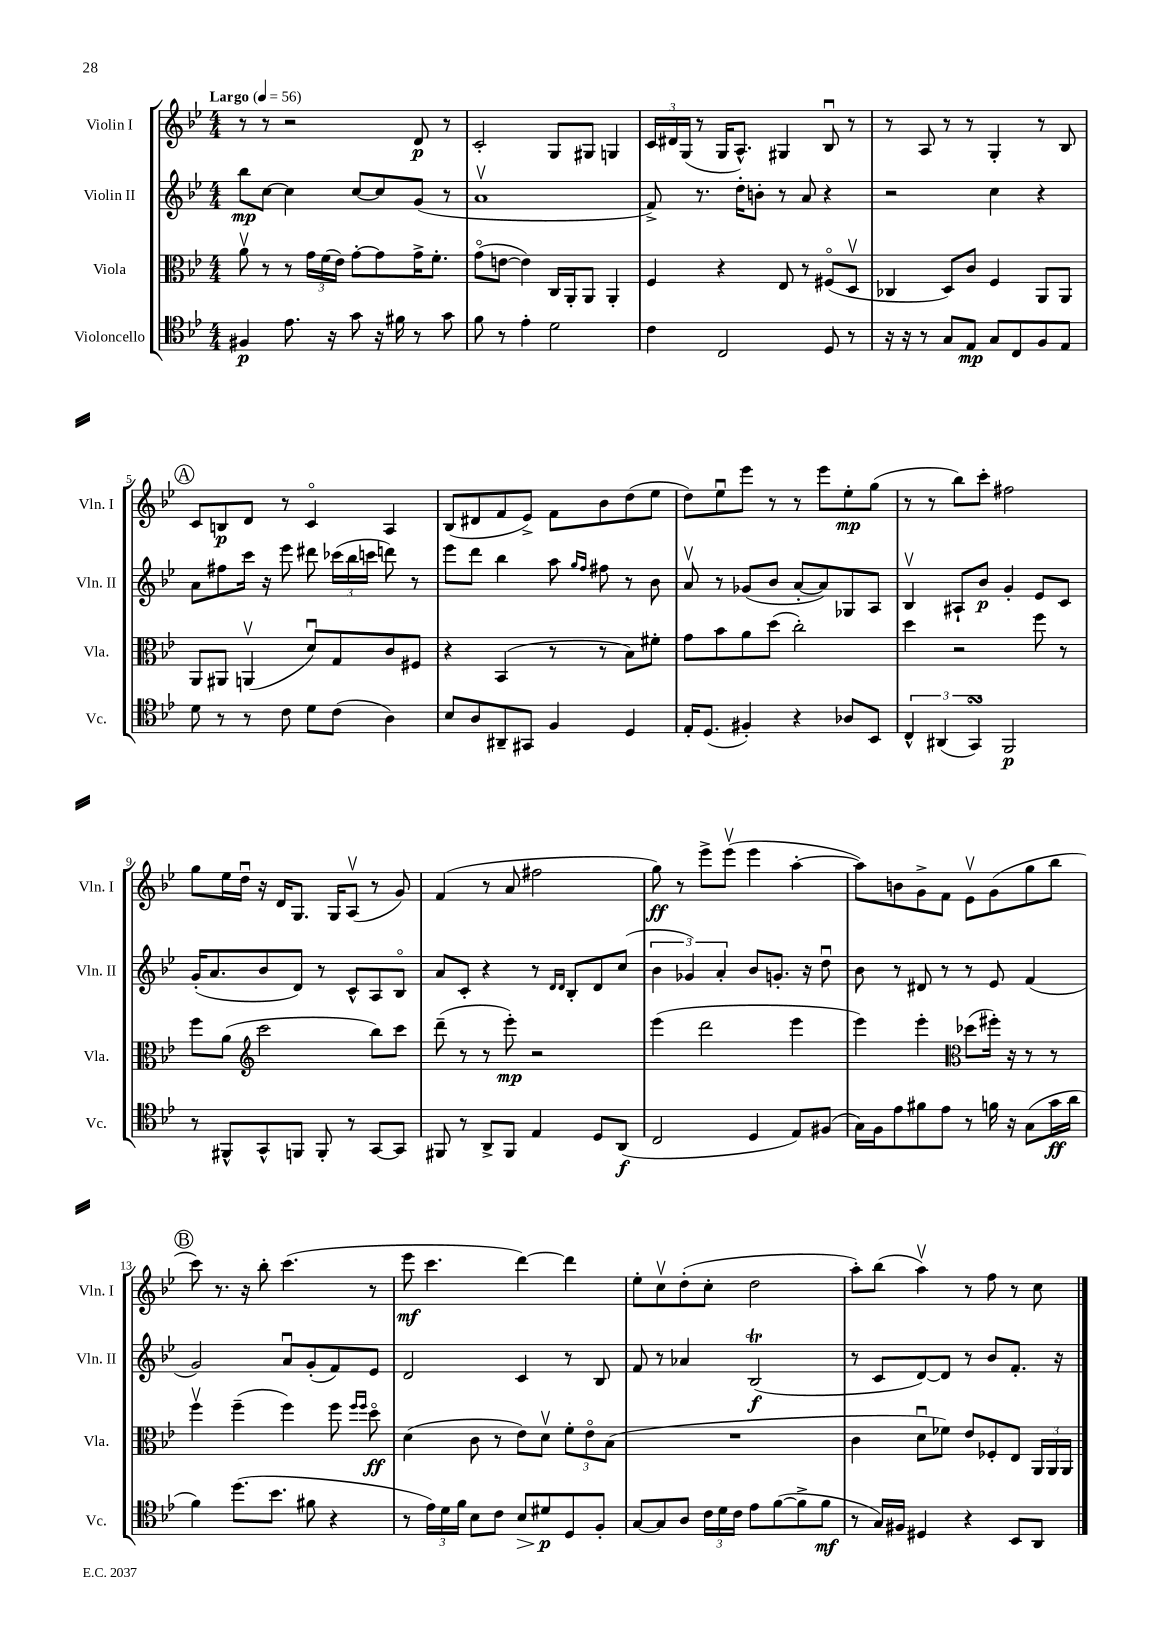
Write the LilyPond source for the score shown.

<<
\new StaffGroup <<
\new Staff = "s0" \with { instrumentName = "Violin I" shortInstrumentName = "Vln. I" } {
    \clef treble \key bes \major \numericTimeSignature \time 4/4 \tempo "Largo" 4 = 56
    \autoBeamOff r8 r8 r2 d'8\p r8 |
    c'2-. g8[ gis8] g4 |
    \tuplet 3/2 { c'16[ dis'16 g16]( } r8 g16[ a8.]-^) gis4 bes8\downbow r8 |
    r8 a8 r8 r8 g4-. r8 bes8 |
    \mark \markup { \circle "A" } c'8[ b8\p d'8] r8 c'4\flageolet a4 |
    bes8[( dis'8 f'8 ees'8]->) f'8[ bes'8 d''8( ees''8] |
    d''8[) ees''8\downbow ees'''8] r8 r8 ees'''8[ ees''8-.\mp g''8]( |
    r8 r8 bes''8[) c'''8]-. fis''2 |
    g''8[ ees''16 d''16]\downbow r16 d'16[ g8.] g16[ a8]\upbow( r8 g'8) |
    f'4( r8 a'8 fis''2 |
    g''8\ff) r8 ees'''8[-> ees'''8]\upbow( ees'''4 a''4~-. |
    a''8[) b'8 g'8-> f'8] ees'8[\upbow g'8( g''8 bes''8] |
    \mark \markup { \circle "B" } c'''8) r8. r16 bes''8-. c'''4.( r8 |
    ees'''8\mf c'''4. d'''4~) d'''4 |
    ees''8[-. c''8\upbow d''8-.( c''8]-. d''2 |
    a''8[-.) bes''8]( a''4\upbow) r8 f''8 r8 c''8 \bar "|." |
}
\new Staff = "s1" \with { instrumentName = "Violin II" shortInstrumentName = "Vln. II" } {
    \clef treble \key bes \major \numericTimeSignature \time 4/4
    \autoBeamOff bes''8[\mp c''8]~ c''4 c''8[~ c''8 g'8]( r8 |
    a'1\upbow |
    f'8->) r8. d''16[-. b'8]-. r8 a'8 r4 |
    r2 c''4 r4 |
    \mark \markup { \circle "A" } a'8[ fis''8 c'''16] r16 ees'''8 dis'''8 \tuplet 3/2 { ces'''16[( bes''16 c'''16] } d'''8) r8 |
    ees'''8[ d'''8] bes''4 a''8 \grace { g''16[ f''16] } fis''8 r8 bes'8 |
    a'8\upbow r8 ges'8[( bes'8] a'8[~-. a'8) ges8 a8] |
    bes4\upbow ais8[-! bes'8]\p g'4-. ees'8[ c'8] |
    g'16[-.( a'8. bes'8 d'8]) r8 c'8[-^ a8 bes8]\flageolet |
    a'8[ c'8]-. r4 r8 \grace { d'16[ d'16] } bes8[-. d'8 c''8]( |
    \tuplet 3/2 { bes'4 ges'4) a'4-. } bes'8[ g'8.]-. r16 d''8\downbow |
    bes'8 r8 dis'8 r8 r8 ees'8 f'4( |
    \mark \markup { \circle "B" } g'2) a'8[\downbow g'8-.( f'8) ees'8] |
    d'2 c'4 r8 bes8 |
    f'8 r8 aes'4 bes2\trill\f( |
    r8 c'8[ d'8~) d'8] r8 bes'8[ f'8.]-. r16 \bar "|." |
}
\new Staff = "s2" \with { instrumentName = "Viola" shortInstrumentName = "Vla." } {
    \clef alto \key bes \major \numericTimeSignature \time 4/4
    \autoBeamOff a'8\upbow r8 r8 \tuplet 3/2 { g'16[ f'16( ees'16]) } g'8[~-. g'8 g'16-> f'8.]-. |
    g'8[\flageolet( e'8]~ e'4) c16[ a,16-. a,8] a,4-. |
    f4 r4 ees8 r8 fis8[\flageolet( d8]\upbow |
    ces4 d8[) c'8] f4 a,8[ a,8] |
    \mark \markup { \circle "A" } a,8[ ais,8] a,4\upbow( d'8[\downbow) g8 c'8 fis8] |
    r4 bes,4( r8 r8 bes8[) fis'8]-. |
    g'8[ bes'8 a'8 d''8]( c''2-.) |
    d''4 r2 f''8 r8 |
    f''8[ a'8]( \clef treble c'''2 bes''8[) c'''8] |
    d'''8--( r8 r8 ees'''8-.\mp) r2 |
    ees'''4( d'''2 ees'''4 |
    ees'''4) ees'''4-. \clef alto des''8[( fis''16]-.) r16 r8 r8 |
    \mark \markup { \circle "B" } f''4\upbow f''4--( f''4) f''8 \grace { f''16[ f''16] } d''8\flageolet\ff |
    d'4( c'8 r8 ees'8[) d'8]\upbow \tuplet 3/2 { f'8[-. ees'8\flageolet bes8]( } |
    R1 |
    c'4 d'8[\downbow fes'8]) ees'8[ fes8-. ees8] \tuplet 3/2 { a,16[ a,16 a,16] } \bar "|." |
}
\new Staff = "s3" \with { instrumentName = "Violoncello" shortInstrumentName = "Vc." } {
    \clef tenor \key bes \major \numericTimeSignature \time 4/4
    \autoBeamOff fis4\p ees'8. r16 g'8 r16 fis'16 r8 g'8 |
    f'8 r8 ees'4-. d'2 |
    c'4 c2 d8 r8 |
    r16 r16 r8 g8[ ees8]\mp g8[ c8 f8 ees8] |
    \mark \markup { \circle "A" } d'8 r8 r8 c'8 d'8[ c'8]( a4) |
    bes8[ a8 ais,8-- gis,8] f4 d4 |
    ees16[-. d8.]( fis4-.) r4 aes8[ bes,8] |
    \tuplet 3/2 { c4-^ ais,4( g,4\turn) } f,2\p |
    r8 fis,8[-^ g,8-^ f,8] f,8-. r8 g,8[~ g,8] |
    fis,8 r8 a,8[-> fis,8] ees4 d8[ a,8]\f( |
    c2 d4 ees8[) fis8]( |
    g16[) f16 ees'8 fis'8 ees'8] r8 f'16 r16 g8[( g'16\ff a'16] |
    \mark \markup { \circle "B" } f'4) d''8.[( bes'8.] fis'8 r4 |
    r8 \tuplet 3/2 { ees'16[) d'16 f'16] } bes8[ c'8] bes8[\> dis'8\p\! d8 f8]-. |
    g8[~ g8 a8] \tuplet 3/2 { c'16[ d'16 c'16] } ees'8[ f'8~( f'8-> f'8]\mf |
    r8 g16[) fis16] dis4 r4 bes,8[ a,8] \bar "|." |
}
>>
>>
